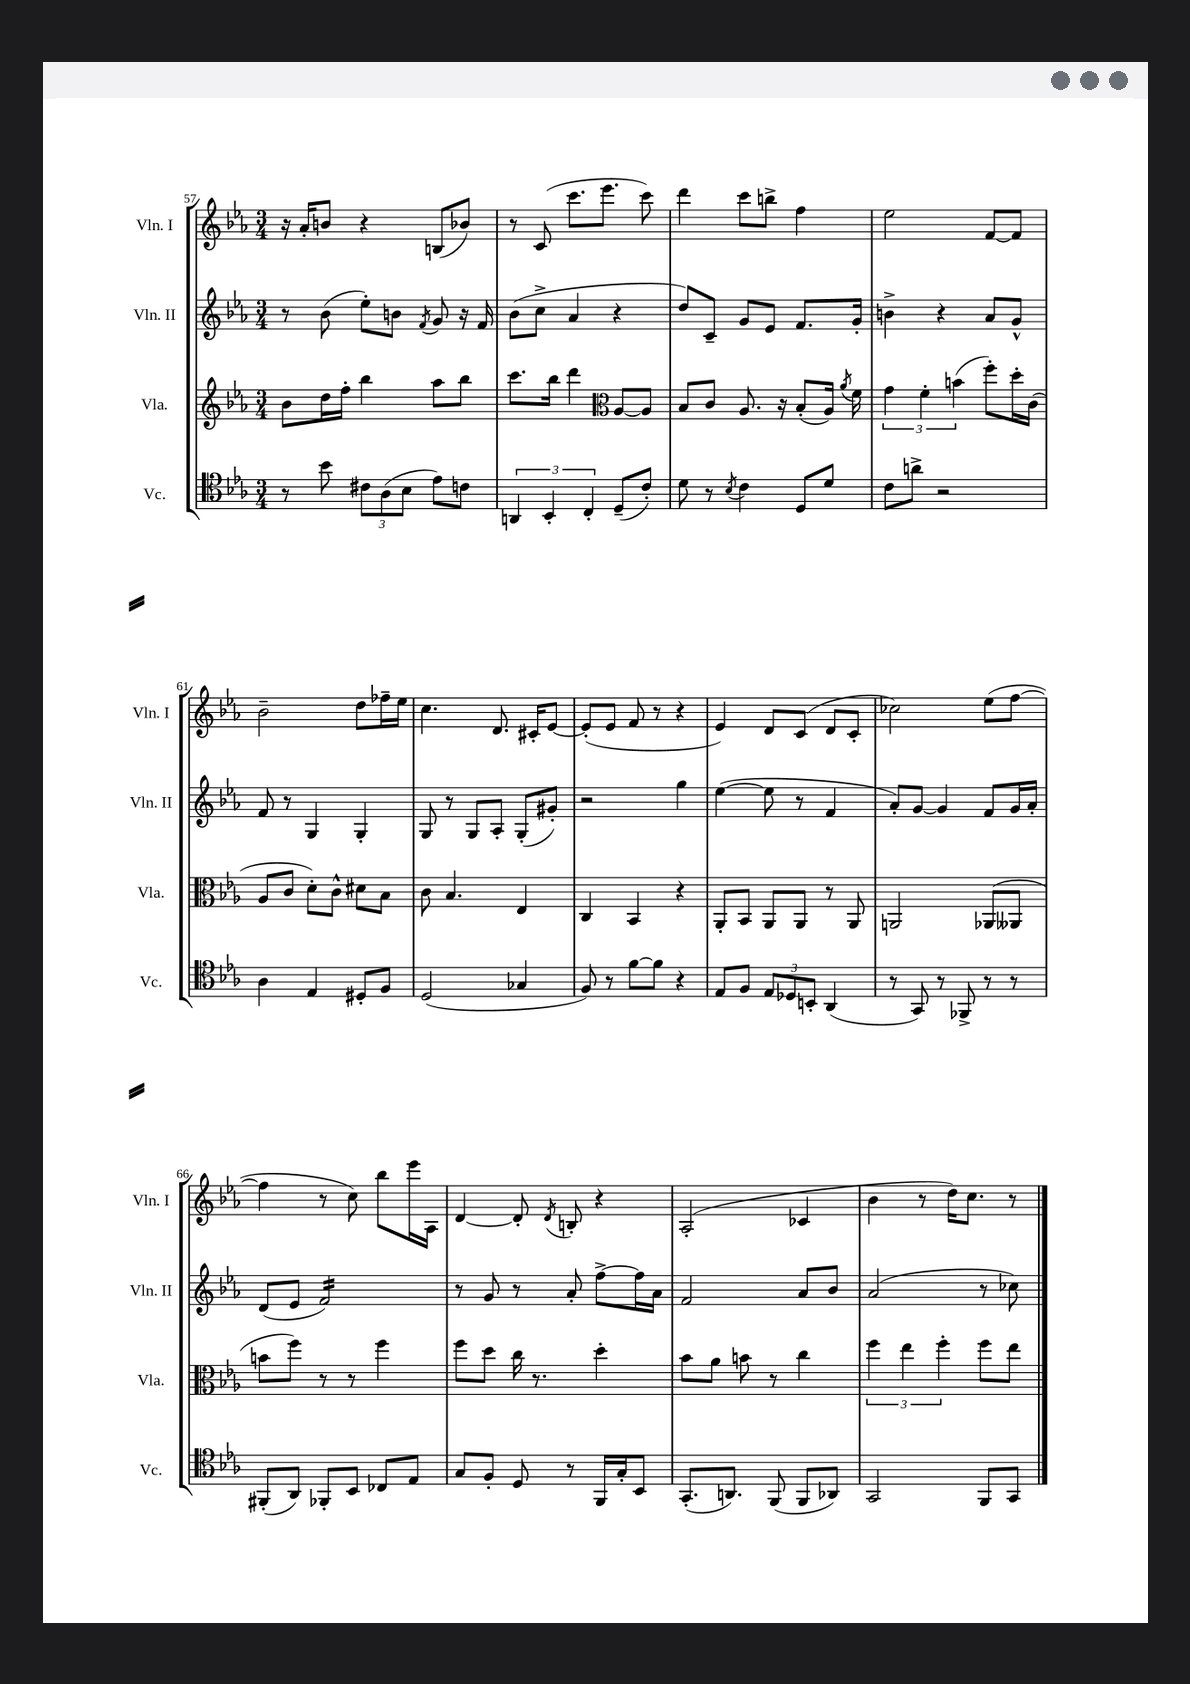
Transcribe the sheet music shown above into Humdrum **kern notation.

**kern	**kern	**kern	**kern
*staff4	*staff3	*staff2	*staff1
*clefC4	*clefG2	*clefG2	*clefG2
*k[b-e-a-]	*k[b-e-a-]	*k[b-e-a-]	*k[b-e-a-]
*M3/4	*M3/4	*M3/4	*M3/4
8r	8b-\L	8r	16r
.	.	.	16a-'/LK
8b-\	16dd\L	(8b-\	8b/J
.	16ff'\JJ	.	.
12c#\L	4bb-\	8ee-'\L)	4r
(12A-\	.	.	.
.	.	8b\J	.
12B-\J	.	.	.
.	.	8qf/	.
8e-\L)	8aa-\L	8g/	(8B/L
8c\J	8bb-\J	16r	8b-/J)
.	.	16f/	.
=	=	=	=
6AA/	8.ccc\L	(8b-\L	8r
.	.	8cc^\J	(8c/
6BB-'/	.	.	.
.	16bb-\Jk	.	.
.	4ddd\	4a-/	8.ccc\L
6C'/	.	.	.
.	.	.	8.eee-\J
*	*clefC3	*	*
(8D~/L	[8A-/L	4r	.
8c'/J)	8A-/]J	.	8ccc\)
=	=	=	=
8d\	8B-/L	8dd/L)	4ddd\
8r	8c/J	8c~/J	.
8qB-/	.	.	.
4c\	8.A-/	8g/L	8ccc\L
.	.	8e-/J	8bb^\J
.	16r	.	.
8D/L	(8B-'/L	8.f/L	4ff\
8d/J	16A-/Jk)	.	.
.	8qa-/	.	.
.	16f\	16g'/Jk	.
=	=	=	=
8c\L	6g\	4b^\	2ee-\
8a^\J	.	.	.
.	6f'\	.	.
2r	.	4r	.
.	(6b\	.	.
.	8ff'\L)	8a-/L	[8f/L
.	16dd'\L	8g^^/J	8f/]J
.	(16c\JJ	.	.
=	=	=	=
4A-\	8A-/L	8f/	2b-~\
.	8c/J	8r	.
4E-/	8d'\L)	4G/	.
.	8c^^\J	.	.
8D#'/L	8d#\L	4G'/	8dd\L
8F/J	8B-\J	.	16ff-~\L
.	.	.	16ee-\JJ
=	=	=	=
(2D/	8c\	8G/	4.cc\
.	4.B-/	8r	.
.	.	8G/L	.
.	.	8A-'/J	8.d/
4G-/	4E-/	(8G'/L	.
.	.	.	16c#'/LK
.	.	8g#'/J)	[8e-/J
=	=	=	=
8F/)	4C/	2r	(8e-'/]L
8r	.	.	8e-/J
[8f\L	4BB-/	.	8f/
8f\]J	.	.	8r
4r	4r	4gg\	4r
=	=	=	=
8E-/L	8AA-'/L	([4ee-\	4e-/)
8F/J	8BB-/J	.	.
12E-/L	8AA-/L	8ee-\]	8d/L
12D-/	.	.	.
.	8AA-/J	8r	(8c/J
12BB'/J	.	.	.
(4AA-/	8r	4f/	8d/L
.	8AA-/	.	8c'/J
=	=	=	=
8r	2AA/	8a-'/L)	2cc-\)
8GG/)	.	[8g/J	.
8r	.	4g/]	.
8FF-^/	.	.	.
8r	(8AA-/L	8f/L	(8ee-\L
8r	8AA--/J	16g/L	[8ff\J
.	.	16a-'/JJ	.
=	=	=	=
(8FF#'/L	8b\L	(8d/L	4ff\]
8AA-/J)	8ff\J)	8e-/J	.
8FF-'/L	8r	2f/)	8r
8BB-/J	8r	.	8cc\)
8C-/L	4ff\	.	8bb-\L
8E-/J	.	.	16eee-\L
.	.	.	16A-\JJ
=	=	=	=
8G/L	8ff\L	8r	[4d/
8F'/J	8dd\J	8g/	.
8D/	16cc\	8r	8d'/]
.	8.r	.	.
.	.	.	8qd/
8r	.	8a-'/	8B'/
16FF/LL	4dd'\	[8ff^\L	4r
16G'/J	.	.	.
8BB-/J	.	16ff\]L	.
.	.	16a-\JJ	.
=	=	=	=
(8.GG'/L	8b-\L	2f/	(2A-'/
.	8a-\J	.	.
8.AA/J)	.	.	.
.	8b\	.	.
(8FF/	8r	.	.
8FF/L	4cc\	8a-/L	4c-/
8AA-/J)	.	8b-/J	.
=	=	=	=
2GG/	6ff\	(2a-/	4b-\
.	6ee-\	.	.
.	.	.	8r
.	6ff'\	.	.
.	.	.	16dd\LK)
.	.	.	8.cc\J
8FF/L	8ff\L	8r	.
8GG/J	8ee-\J	8cc-\)	8r
==	==	==	==
*-	*-	*-	*-
